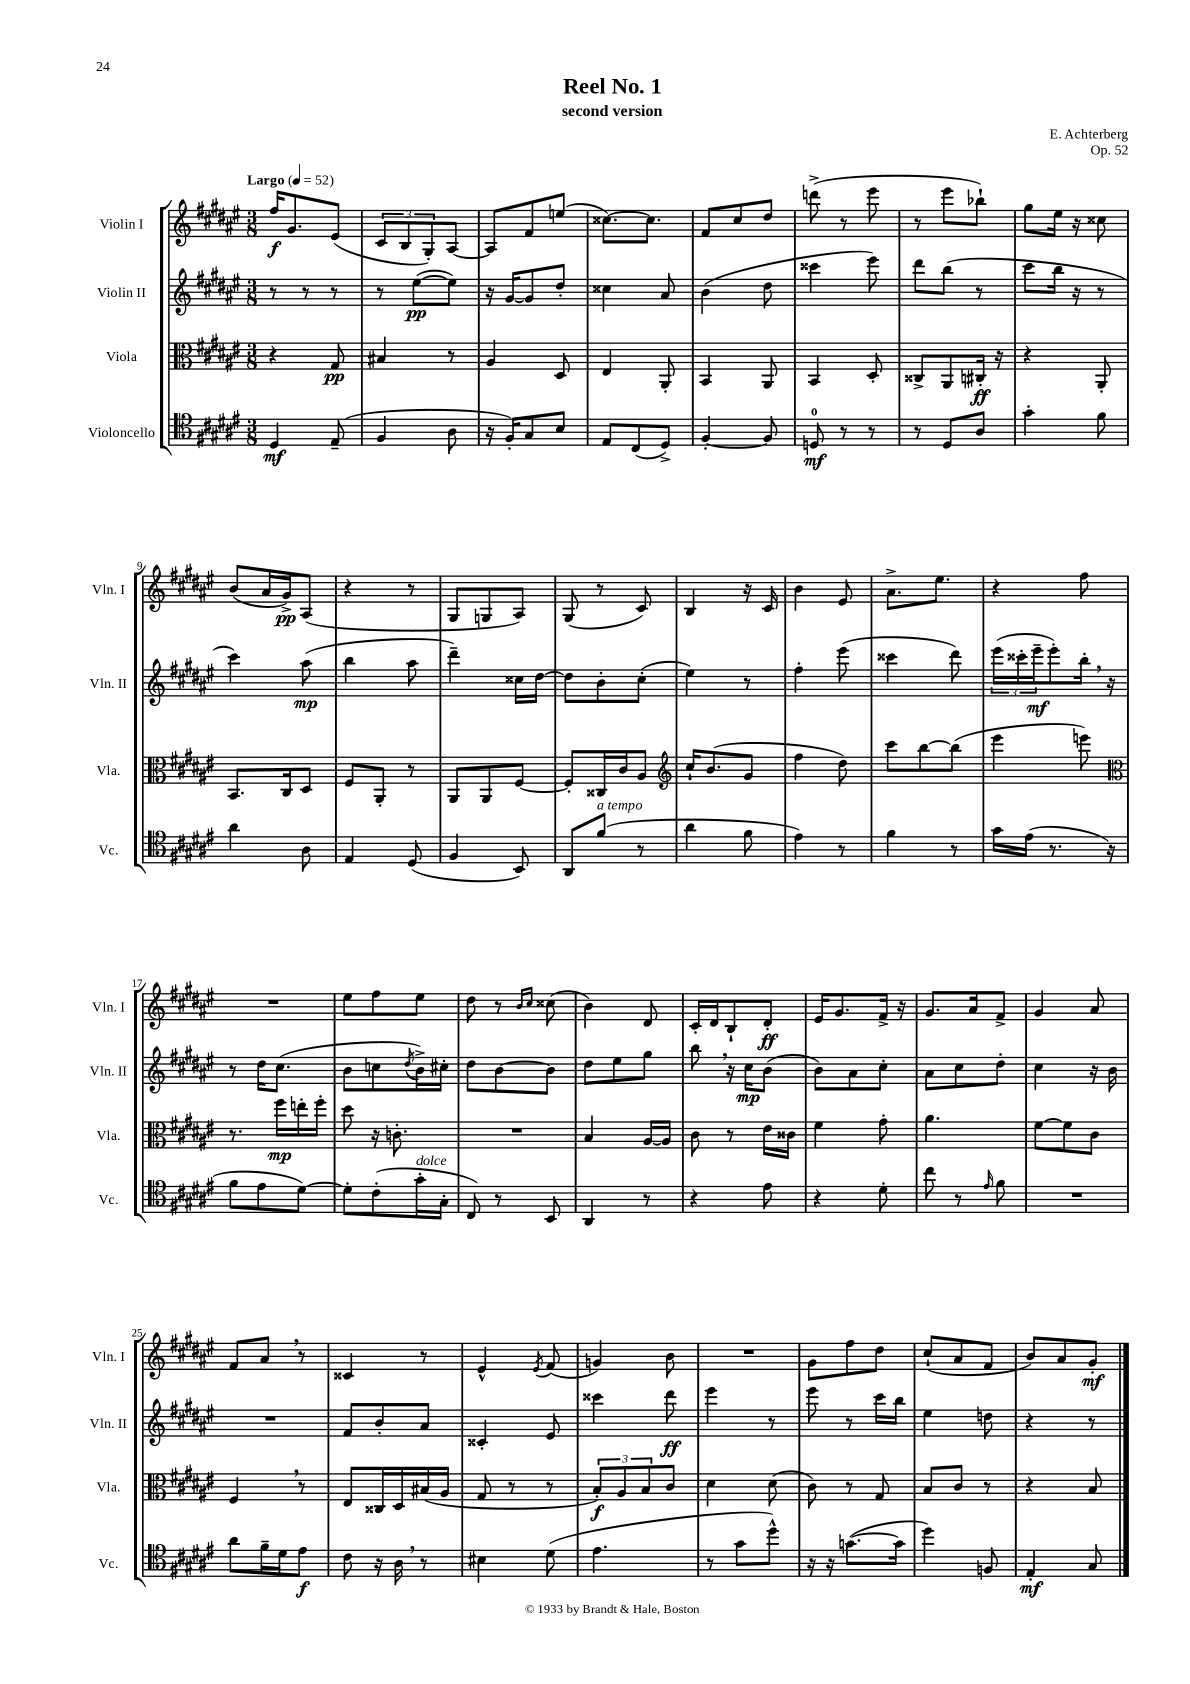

**kern	**dynam	**kern	**dynam	**kern	**dynam	**kern	**dynam
*part4	*part4	*part3	*part3	*part2	*part2	*part1	*part1
*staff4	*staff4	*staff3	*staff3	*staff2	*staff2	*staff1	*staff1
*I"Violoncello	*	*I"Viola	*	*I"Violin II	*	*I"Violin I	*
*I'Vc.	*	*I'Vla.	*	*I'Vln. II	*	*I'Vln. I	*
*clefC4	*	*clefC3	*	*clefG2	*	*clefG2	*
*k[f#c#g#d#a#e#]	*	*k[f#c#g#d#a#e#]	*	*k[f#c#g#d#a#e#]	*	*k[f#c#g#d#a#e#]	*
*M3/8	*	*M3/8	*	*M3/8	*	*M3/8	*
*MM52	*	*MM52	*	*MM52	*	*MM52	*
=1	=1	=1	=1	=1	=1	=1	=1
!	!	!	!	!	!	!LO:TX:a:B:t=Largo	!
4D#/	mf	4r	.	8r	.	16ff#/KL	f
.	.	.	.	.	.	8.g#/	.
.	.	.	.	8r	.	.	.
(8E#~/	.	8G#/	pp	8r	.	(8e#/J	.
=2	=2	=2	=2	=2	=2	=2	=2
4F#/	.	4B#X/	.	8r	.	12c#/L	.
.	.	.	.	.	.	12B/	.
.	.	.	.	([8ee#\L	pp	.	.
.	.	.	.	.	.	12G#'/)	.
8A#\	.	8r	.	8ee#\J])	.	[8A#/J	.
=3	=3	=3	=3	=3	=3	=3	=3
16r	.	4A#/	.	16r	.	8A#/L]	.
16F#'/KL)	.	.	.	[16g#/KL	.	.	.
8G#/	.	.	.	8g#/]	.	8f#/	.
8B/J	.	8D#/	.	8dd#'/J	.	(8een/J	.
=4	=4	=4	=4	=4	=4	=4	=4
8E#/L	.	4E#/	.	4cc##X\	.	[8.cc##X\L)	.
(8C#/	.	.	.	.	.	.	.
.	.	.	.	.	.	8.cc##\J]	.
8D#^/J)	.	8AA#'/	.	8a#/	.	.	.
=5	=5	=5	=5	=5	=5	=5	=5
[4F#'/	.	4BB/	.	(4b\	.	8f#/L	.
.	.	.	.	.	.	8cc#/	.
8F#/]	.	8AA#/	.	8dd#\	.	8dd#/J	.
=6	=6	=6	=6	=6	=6	=6	=6
8Dn/	mf	4BB/	.	4ccc##X\	.	(8dddn^\	.
8r	.	.	.	.	.	8r	.
8r	.	8D#'/	.	8eee#\)	.	8eee#\	.
=7	=7	=7	=7	=7	=7	=7	=7
8r	.	8C##X^/L	.	8ddd#\L	.	8r	.
8D#/L	.	8AA#/	.	(8bb\J	.	8eee#\L	.
8A#/J	.	16C#X'/Jk	ff	8r	.	8bb-X`\J)	.
.	.	16r	.	.	.	.	.
=8	=8	=8	=8	=8	=8	=8	=8
4g#'\	.	4r	.	8ccc#\L	.	8gg#\L	.
.	.	.	.	16bb\Jk	.	16ee#\Jk	.
.	.	.	.	16r	.	16r	.
8f#\	.	8AA#'/	.	8r	.	8cc##X\	.
!!LO:LB:g=z
=9	=9	=9	=9	=9	=9	=9	=9
4a#\	.	8.BB/L	.	4ccc#\)	.	(8b/L	.
.	.	.	.	.	.	16a#/L	.
.	.	16C#/k	.	.	.	16g#^/J)	pp
8A#\	.	8D#/J	.	(8aa#\	mp	(8A#/J	.
=10	=10	=10	=10	=10	=10	=10	=10
4E#/	.	8F#/L	.	4bb\	.	4r	.
.	.	8AA#'/J	.	.	.	.	.
(8D#/	.	8r	.	8aa#\	.	8r	.
=11	=11	=11	=11	=11	=11	=11	=11
4F#/	.	8AA#/L	.	4ddd#~\)	.	8G#/L	.
.	.	8AA#/	.	.	.	8Gn/	.
8BB/)	.	[8F#/J	.	16cc##X\LL	.	8A#/J)	.
.	.	.	.	[16dd#\JJ	.	.	.
=12	=12	=12	=12	=12	=12	=12	=12
8AA#/L	.	8F#'/L]	.	8dd#\L]	.	(8G#/	.
!LO:TX:a:i:t=a tempo	!	!	!	!	!	!	!
(8f#/J	.	16C##X/L	.	8b'\	.	8r	.
.	.	16c#/J	.	.	.	.	.
8r	.	8A#/J	.	(8cc#'\J	.	8c#/)	.
=13	=13	=13	=13	=13	=13	=13	=13
*	*	*clefG2	*	*	*	*	*
4a#\	.	16cc#`/KL	.	4ee#\)	.	4B/	.
.	.	(8.b/	.	.	.	.	.
8f#\	.	8g#/J	.	8r	.	16r	.
.	.	.	.	.	.	16c#/	.
=14	=14	=14	=14	=14	=14	=14	=14
4e#\)	.	4ff#\	.	4ff#'\	.	4b\	.
8r	.	8dd#\)	.	(8eee#\	.	8e#/	.
=15	=15	=15	=15	=15	=15	=15	=15
4f#\	.	8ccc#\L	.	4ccc##X\	.	8.a#^\L	.
.	.	[8bb\	.	.	.	.	.
.	.	.	.	.	.	8.ee#\J	.
8r	.	(8bb\J]	.	8ddd#\)	.	.	.
=16	=16	=16	=16	=16	=16	=16	=16
16g#\LL	.	4eee#\	.	(24eee#\LL	.	4r	.
.	.	.	.	24ccc##X'\	.	.	.
(16e#\JJ	.	.	.	.	.	.	.
.	.	.	.	24eee#~\J	mf	.	.
8.r	.	.	.	8eee#'\)	.	.	.
.	.	8eeen\)	.	16bb',\Jk	.	8ff#\	.
16r	.	.	.	16r	.	.	.
!!LO:LB:g=z
=17	=17	=17	=17	=17	=17	=17	=17
*	*	*clefC3	*	*	*	*	*
8f#\L	.	8.r	.	8r	.	4.r	.
8e#\	.	.	.	16dd#\KL	.	.	.
.	.	16ff#\LL	mp	(8.cc#\J	.	.	.
[8d#\J)	.	16een'\	.	.	.	.	.
.	.	16ff#'\JJ	.	.	.	.	.
=18	=18	=18	=18	=18	=18	=18	=18
8d#'\L]	.	8dd#\	.	8b\L	.	8ee#\L	.
(8c#'\	.	16r	.	8ccn\	.	8ff#\	.
.	.	8.cn'\	.	.	.	.	.
.	.	.	.	8qdd#/	.	.	.
!LO:TX:a:i:t=dolce	!	!	!	!	!	!	!
16g#'\L	.	.	.	16b^\L)	.	8ee#\J	.
16G#'\JJ	.	.	.	16cc#X'\JJ	.	.	.
=19	=19	=19	=19	=19	=19	=19	=19
8C#/)	.	4.r	.	8dd#\L	.	8dd#\	.
8r	.	.	.	[8b\	.	8r	.
.	.	.	.	.	.	16qqb/LL	.
.	.	.	.	.	.	16qqcc#/JJ	.
8BB/	.	.	.	8b\J]	.	(8cc##X\	.
=20	=20	=20	=20	=20	=20	=20	=20
4AA#/	.	4B/	.	8dd#\L	.	4b\)	.
.	.	.	.	8ee#\	.	.	.
8r	.	[16A#/LL	.	8gg#\J	.	8d#/	.
.	.	16A#/JJ]	.	.	.	.	.
=21	=21	=21	=21	=21	=21	=21	=21
4r	.	8c#\	.	8bb,\	.	16c#'/LL	.
.	.	.	.	.	.	16d#/J	.
.	.	8r	.	16r	.	8B`/	.
.	.	.	.	16cc#\KL	mp	.	.
8e#\	.	16e#\LL	.	(8b\J	.	8d#'/J	ff
.	.	16c##X\JJ	.	.	.	.	.
=22	=22	=22	=22	=22	=22	=22	=22
4r	.	4f#\	.	8b\L)	.	16e#/KL	.
.	.	.	.	.	.	8.g#/	.
.	.	.	.	8a#\	.	.	.
8d#'\	.	8g#'\	.	8cc#'\J	.	16f#^/Jk	.
.	.	.	.	.	.	16r	.
=23	=23	=23	=23	=23	=23	=23	=23
8cc#\	.	4.a#\	.	8a#\L	.	8.g#/L	.
8r	.	.	.	8cc#\	.	.	.
.	.	.	.	.	.	16a#/k	.
16qqe#/	.	.	.	.	.	.	.
8f#\	.	.	.	8dd#'\J	.	8f#^/J	.
=24	=24	=24	=24	=24	=24	=24	=24
4.r	.	[8f#\L	.	4cc#\	.	4g#/	.
.	.	8f#\]	.	.	.	.	.
.	.	8c#\J	.	16r	.	8a#/	.
.	.	.	.	16b\	.	.	.
!!LO:LB:g=z
=25	=25	=25	=25	=25	=25	=25	=25
8a#\L	.	4F#,/	.	4.r	.	8f#/L	.
16f#~\L	.	.	.	.	.	8a#,/J	.
16d#\J	.	.	.	.	.	.	.
8e#\J	f	8r	.	.	.	8r	.
=26	=26	=26	=26	=26	=26	=26	=26
8c#\	.	8E#/L	.	8f#/L	.	4c##X/	.
16r	.	16C##X/L	.	8b'/	.	.	.
16A#,\	.	16D#/	.	.	.	.	.
8r	.	(16B#X/	.	8a#/J	.	8r	.
.	.	16A#/JJ	.	.	.	.	.
=27	=27	=27	=27	=27	=27	=27	=27
4B#X\	.	8G#/	.	4c##X'/	.	4e#^^/	.
.	.	8r	.	.	.	.	.
.	.	.	.	.	.	8qe#/	.
(8d#\	.	8r	.	8e#/	.	(8f#/	.
=28	=28	=28	=28	=28	=28	=28	=28
4.e#\	.	12B'/L)	f	4ccc##X\	.	4gn/)	.
.	.	12A#/	.	.	.	.	.
.	.	12B/	.	.	.	.	.
.	.	8c#/J	.	8ddd#\	ff	8b\	.
=29	=29	=29	=29	=29	=29	=29	=29
8r	.	4d#\	.	4eee#\	.	4.r	.
8g#\L	.	.	.	.	.	.	.
8dd#^^\J)	.	(8d#\	.	8r	.	.	.
=30	=30	=30	=30	=30	=30	=30	=30
16r	.	8c#\)	.	8eee#\	.	8g#\L	.
16r	.	.	.	.	.	.	.
([8.gn\L	.	8r	.	8r	.	8ff#\	.
.	.	8G#/	.	16ccc#\LL	.	8dd#\J	.
16g\Jk]	.	.	.	16bb\JJ	.	.	.
=31	=31	=31	=31	=31	=31	=31	=31
4dd#\)	.	8B/L	.	4ee#\	.	(8cc#`/L	.
.	.	8c#/J	.	.	.	8a#/	.
8Fn/	.	8r	.	8ddn\	.	8f#/J	.
=32	=32	=32	=32	=32	=32	=32	=32
4E#'/	mf	4r	.	4r	.	8b/L)	.
.	.	.	.	.	.	8a#/	.
8G#/	.	8B/	.	8r	.	8g#'/J	mf
==	==	==	==	==	==	==	==
*-	*-	*-	*-	*-	*-	*-	*-
